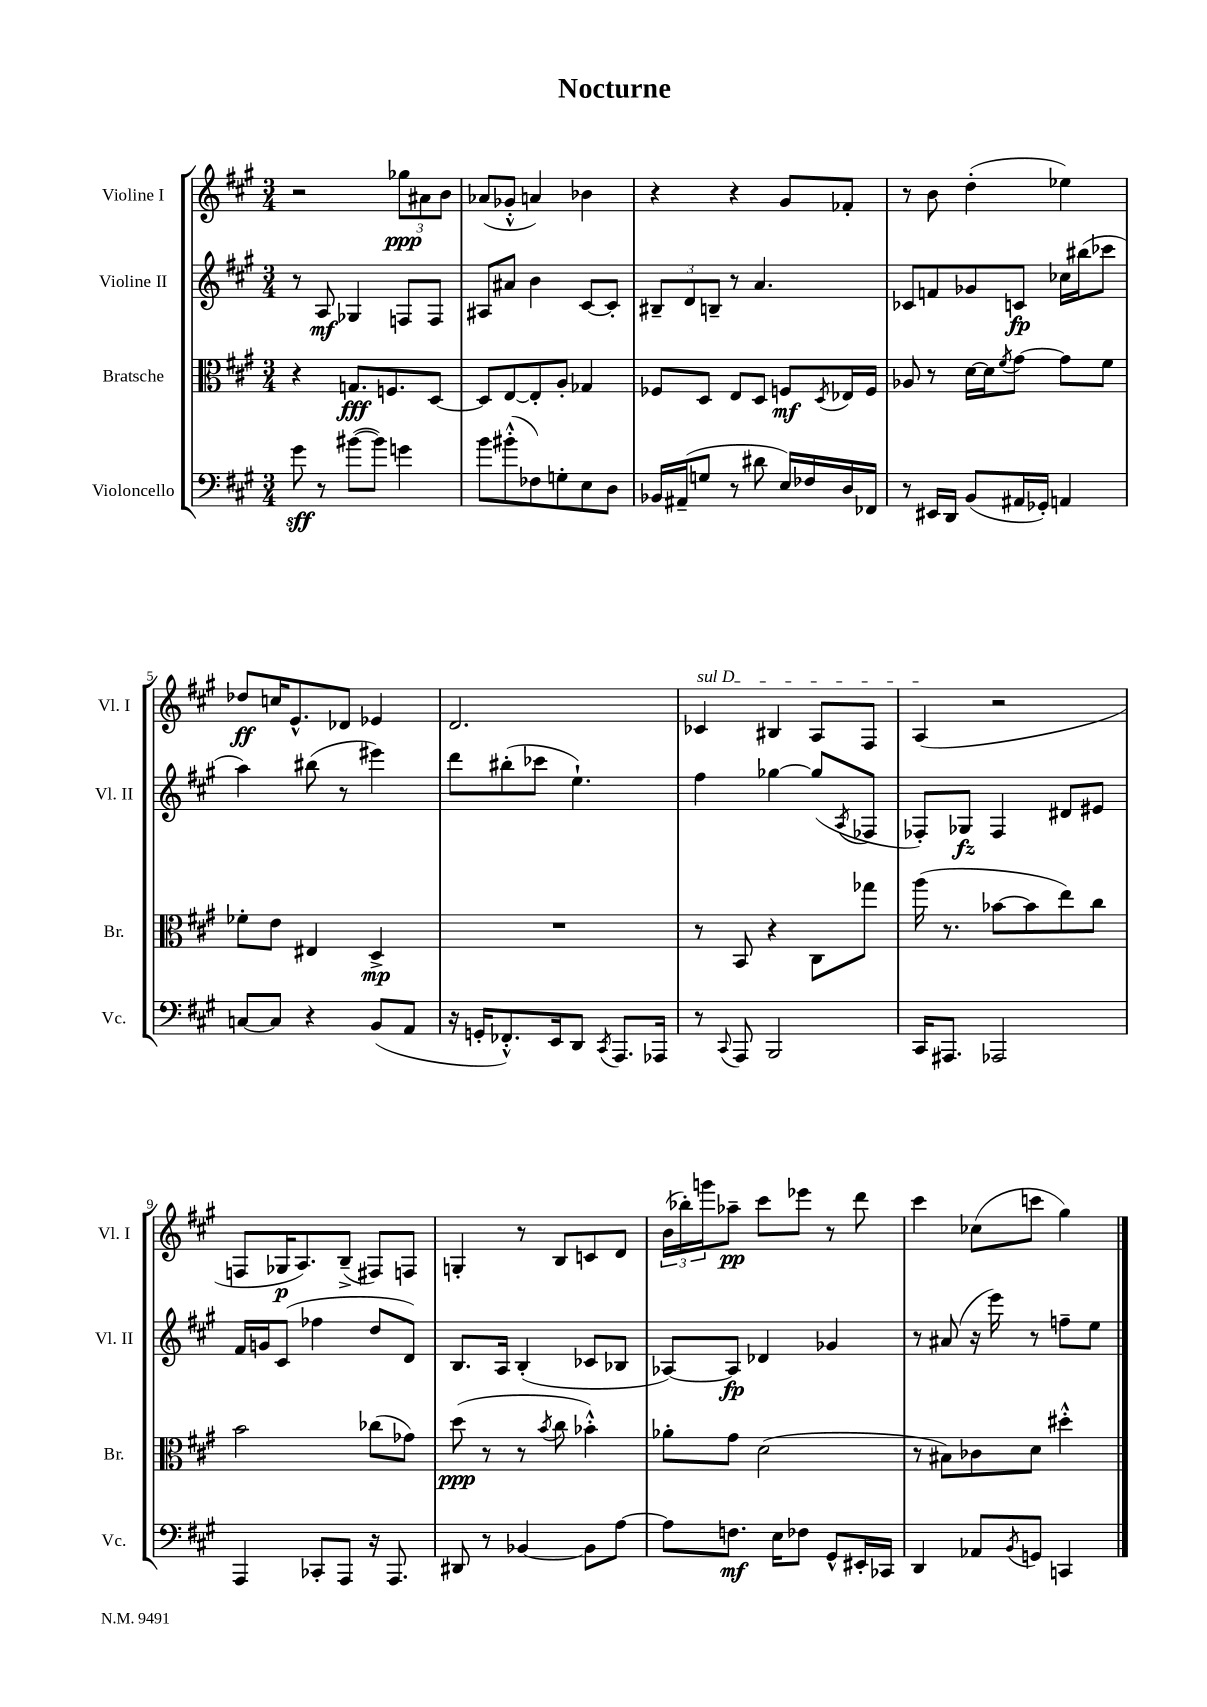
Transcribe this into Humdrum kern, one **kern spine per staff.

**kern	**dynam	**kern	**dynam	**kern	**dynam	**kern	**dynam
*part4	*part4	*part3	*part3	*part2	*part2	*part1	*part1
*staff4	*staff4	*staff3	*staff3	*staff2	*staff2	*staff1	*staff1
*I"Violoncello	*	*I"Bratsche	*	*I"Violine II	*	*I"Violine I	*
*I'Vc.	*	*I'Br.	*	*I'Vl. II	*	*I'Vl. I	*
*clefF4	*	*clefC3	*	*clefG2	*	*clefG2	*
*k[f#c#g#]	*	*k[f#c#g#]	*	*k[f#c#g#]	*	*k[f#c#g#]	*
*M3/4	*	*M3/4	*	*M3/4	*	*M3/4	*
=1	=1	=1	=1	=1	=1	=1	=1
8g#\	sff	4r	.	8r	.	2r	.
8r	.	.	.	8A/	mf	.	.
([8b#X\L	.	8.Gn/L	fff	4G-X/	.	.	.
8b#\J])	.	.	.	.	.	.	.
.	.	8.Fn/	.	.	.	.	.
4gn\	.	.	.	8Fn/L	.	12gg-X\L	ppp
.	.	.	.	.	.	12a#X\	.
.	.	[8D/J	.	8F/J	.	.	.
.	.	.	.	.	.	12b\J	.
=2	=2	=2	=2	=2	=2	=2	=2
8b\L	.	8D/L]	.	8A#X/L	.	(8a-X/L	.
(8b#X'^^\	.	[8E/	.	8a#X/J	.	8g-X'^^/J	.
8F-X\)	.	8E'/]	.	4b\	.	4an/)	.
8Gn'\	.	8A'/J	.	.	.	.	.
8E\	.	4G-X/	.	[8c#/L	.	4b-X\	.
8D\J	.	.	.	8c#'/J]	.	.	.
=3	=3	=3	=3	=3	=3	=3	=3
16BB-X/LL	.	8F-X/L	.	12B#X~/L	.	4r	.
(16AA#X~/J	.	.	.	.	.	.	.
.	.	.	.	12d/	.	.	.
8Gn/J	.	8D/J	.	.	.	.	.
.	.	.	.	12Bn~/J	.	.	.
8r	.	8E/L	.	8r	.	4r	.
8d#X\	.	8D/J	.	4.a/	.	.	.
16E/LL)	.	8Fn/L	mf	.	.	8g#/L	.
16F-X/	.	.	.	.	.	.	.
.	.	8qD/	.	.	.	.	.
16D/	.	16E-X/L	.	.	.	8f-X'/J	.
16FF-X/JJ	.	16F/JJ	.	.	.	.	.
=4	=4	=4	=4	=4	=4	=4	=4
8r	.	8A-X/	.	8c-X/L	.	8r	.
16EE#X/LL	.	8r	.	8fn/	.	8b\	.
16DD/JJ	.	.	.	.	.	.	.
(8BB/L	.	[16d\LL	.	8g-X/	.	(4dd'\	.
.	.	16d\J]	.	.	.	.	.
.	.	8qf#/	.	.	.	.	.
16AA#X/L	.	[8g#\J	.	8cn/J	fp	.	.
16GG-X'/JJ)	.	.	.	.	.	.	.
4AAn/	.	8g#\L]	.	16cc-X\LL	.	4ee-X\)	.
.	.	.	.	(16bb#X\J	.	.	.
.	.	8f#\J	.	8ccc-X\J	.	.	.
!!LO:LB:g=z
=5	=5	=5	=5	=5	=5	=5	=5
[8Cn/L	.	8f-X'\L	.	4aa\)	.	8dd-X/L	ff
8C/J]	.	8e\J	.	.	.	16ccn/K	.
.	.	.	.	.	.	8.e^^/	.
4r	.	4E#X/	.	(8bb#X\	.	.	.
.	.	.	.	8r	.	8d-X/J	.
(8BB/L	.	4D^/	mp	4eee#X\)	.	4e-X/	.
8AA/J	.	.	.	.	.	.	.
=6	=6	=6	=6	=6	=6	=6	=6
16r	.	2.r	.	8ddd\L	.	2.d/	.
16GGn'/KL	.	.	.	.	.	.	.
8.FF-X'^^/)	.	.	.	(8bb#X'\	.	.	.
.	.	.	.	8ccc-X\J	.	.	.
16EE/k	.	.	.	.	.	.	.
8DD/J	.	.	.	4.ee`\)	.	.	.
8qCC#/	.	.	.	.	.	.	.
8.AAA/L	.	.	.	.	.	.	.
16AAA-X/Jk	.	.	.	.	.	.	.
=7	=7	=7	=7	=7	=7	=7	=7
!	!	!	!	!	!	!LO:TX:a:i:t=sul D	!
8r	.	8r	.	4ff#\	.	4c-X/	.
8qqCC#/	.	.	.	.	.	.	.
8AAA/	.	8BB/	.	.	.	.	.
2BBB/	.	4r	.	[4gg-X\	.	4B#X/	.
.	.	8C#\L	.	(8gg-/L]	.	8A/L	.
.	.	.	.	8qA/	.	.	.
.	.	8gg-X\J	.	8F-X/J	.	8F#/J	.
=8	=8	=8	=8	=8	=8	=8	=8
16CC#/KL	.	(16aa\	.	8F-X'/L)	.	(4A/	.
8.AAA#X/J	.	8.r	.	.	.	.	.
.	.	.	.	8G-X/J	fz	.	.
2AAA-X/	.	[8b-X\L	.	4F-/	.	2r	.
.	.	8b-\]	.	.	.	.	.
.	.	8ee\)	.	8d#X/L	.	.	.
.	.	8cc#\J	.	8e#X/J	.	.	.
!!LO:LB:g=z
=9	=9	=9	=9	=9	=9	=9	=9
4AAA/	.	2b\	.	16f#/LL	.	8Fn/L	.
.	.	.	.	16gn/J	.	.	.
.	.	.	.	(8c#/J	.	16G-X/K	p
.	.	.	.	.	.	8.A/)	.
8CC-X'/L	.	.	.	4ff-X\	.	.	.
8AAA/J	.	.	.	.	.	(8B~^/J	.
16r	.	(8cc-X\L	.	8dd/L	.	8F#X/L)	.
8.AAA/	.	.	.	.	.	.	.
.	.	8g-X\J)	.	8d/J)	.	8Fn/J	.
=10	=10	=10	=10	=10	=10	=10	=10
8DD#X/	.	(8dd\	ppp	8.B/L	.	4Gn'/	.
8r	.	8r	.	.	.	.	.
.	.	.	.	16A/Jk	.	.	.
[4BB-X/	.	8r	.	(4B'/	.	8r	.
.	.	8qb/	.	.	.	.	.
.	.	8cc#\	.	.	.	8B/L	.
8BB-\L]	.	4b-X'^^\)	.	8c-X/L	.	8cn/	.
[8A\J	.	.	.	8B-X/J	.	8d/J	.
=11	=11	=11	=11	=11	=11	=11	=11
8A\L]	.	8a-X'\L	.	[8A-X/L)	.	(24b\LL	.
.	.	.	.	.	.	24bb-X'\)	.
.	.	.	.	.	.	24gggn\J	.
8.Fn\J	mf	8g#\J	.	8A-/J]	fp	8aa-X~\J	pp
.	.	(2d\	.	4d-X/	.	8ccc#\L	.
16E\KL	.	.	.	.	.	.	.
8F-X\J	.	.	.	.	.	8eee-X\J	.
8GG#^^/L	.	.	.	4g-X/	.	8r	.
16EE#X'/L	.	.	.	.	.	8ddd\	.
16CC-X/JJ	.	.	.	.	.	.	.
=12	=12	=12	=12	=12	=12	=12	=12
4DD/	.	8r	.	8r	.	4ccc#\	.
.	.	8B#X\L)	.	(8a#X/	.	.	.
8AA-X/L	.	8c-X\	.	16r	.	(8cc-X\L	.
.	.	.	.	16eee\)	.	.	.
8qBB/	.	.	.	.	.	.	.
8GGn/J	.	8d\J	.	8r	.	8cccn\J	.
4CCn/	.	4dd#X'^^\	.	8ffn~\L	.	4gg#\)	.
.	.	.	.	8ee\J	.	.	.
==	==	==	==	==	==	==	==
*-	*-	*-	*-	*-	*-	*-	*-
